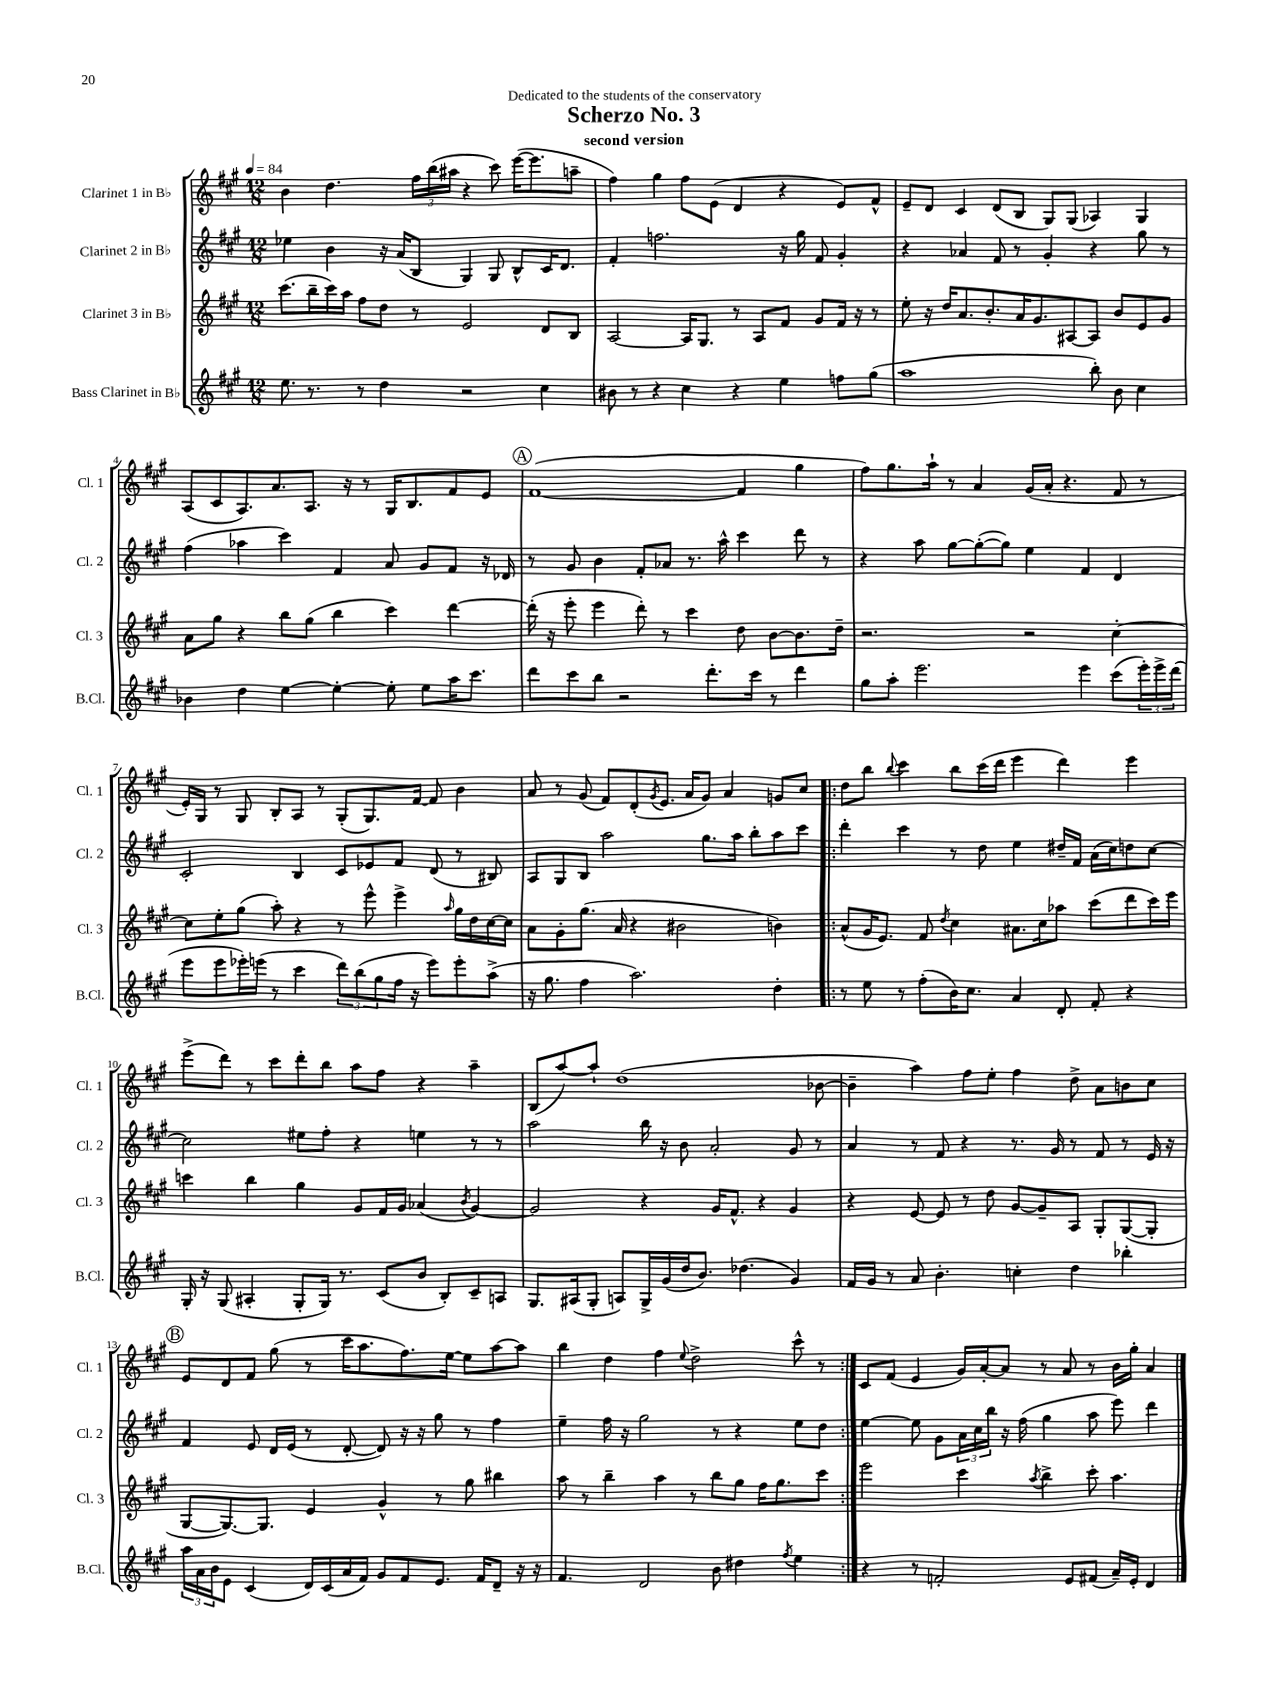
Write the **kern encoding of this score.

**kern	**kern	**kern	**kern
*staff4	*staff3	*staff2	*staff1
*clefG2	*clefG2	*clefG2	*clefG2
*k[f#c#g#]	*k[f#c#g#]	*k[f#c#g#]	*k[f#c#g#]
*M12/8	*M12/8	*M12/8	*M12/8
*MM84	*MM84	*MM84	*MM84
8.ee\	(8.ccc#\L	4ee-\	4b\
8.r	16bb~\L	.	.
.	16ccc#\)	4b\	4.dd\
.	16aa\JJ	.	.
8r	8ff#\L	.	.
4dd\	8dd\J	16r	.
.	.	(16a/LK	.
.	8r	8B/J	24ff#\LL
.	.	.	(24bb\
.	.	.	24aa#\JJ
2r	2e/	4G#/)	4r
.	.	8G#/	8ccc#\)
.	.	8B^^/L	([16eee\LK
.	.	.	8.eee\]
4cc#\	8d/L	16c#/K	.
.	.	8.d/J	.
.	8B/J	.	8aa~\J
=	=	=	=
8b#\	[2A/	4f#'/	4ff#\)
8r	.	.	.
4r	.	2.ff\	4gg#\
4cc#\	16A/]LK	.	8ff#\L
.	8.G#/J	.	.
.	.	.	(8e\J
4r	8r	.	4d/
.	8A/L	.	.
4ee\	8f#/J	16r	4r
.	.	16gg#\	.
.	8g#/L	8f#/	.
8ff\L	16f#/Jk	4g#'/	8e/L)
.	16r	.	.
(8gg#\J	8r	.	8f#^^/J
=	=	=	=
1aa	8ee'\	4r	8e~/L
.	16r	.	8d/J
.	16dd/LK	.	.
.	8.a/	4a-/	4c#/
.	8.b'/	.	.
.	.	8f#/	(8d/L
.	16a/K	8r	8B/J
.	8.g#/	.	.
.	.	4g#'/	8G#/L)
.	[8A#/	.	(8G#/J
8bb'\)	8A#/]J	4r	4A-/)
8b\	8b/L	.	.
4cc#\	8e/	8gg#\	4G#/
.	8g#/J	8r	.
=	=	=	=
4b-\	8a\L	(4ff#\	(8A/L
.	8gg#\J	.	8c#/
4dd\	4r	4aa-\	8.A/)
.	.	.	8.a/
[4ee\	8bb\L	4ccc#\)	.
.	(8gg#\J	.	8.A/J
4ee'\_	4bb\	4f#/	.
.	.	.	16r
.	.	.	8r
8ee'\]	4ccc#\)	8a/	16G#/LK
.	.	.	8.B/
8ee\L	.	8g#/L	.
16aa\K	[4ddd\	8f#/J	8f#/
8.ccc#\J	.	.	.
.	.	16r	8e/J
.	.	16d-/	.
=	=	=	=
8ddd\L	(16ddd'\]	8r	([1f#
.	16r	.	.
8ccc#\	8eee'\	8g#/	.
8bb\J	4eee\	4b\	.
2r	.	.	.
.	8ddd'\)	8f#'/L	.
.	8r	8a-/J	.
.	4ccc#\	8.r	.
8.ddd'\L	.	.	.
.	.	16aa^^\	.
.	8dd\	4ccc#\	4f#/]
16ccc#\Jk	.	.	.
8r	[8b\L	.	.
4ddd\	8.b\]	8ddd\	4gg#\
.	.	8r	.
.	16dd~\Jk	.	.
=	=	=	=
8gg#\L	2.r	4r	8ff#\L)
8aa'\J	.	.	8.gg#\
2.eee\	.	8aa\	.
.	.	.	16aa`\Jk
.	.	[8gg#\L	8r
.	.	(8gg#'\_	4a/
.	.	8gg#\]J)	.
.	2r	4ee\	(16g#/LL
.	.	.	16a'/JJ
.	.	.	4.r
4eee\	.	4f#/	.
(8ccc#\L	[4cc#'\	4d/	8f#/
24eee'\L)	.	.	8r
24eee^\	.	.	.
(24ddd\JJ	.	.	.
=	=	=	=
8eee\L	8cc#\]L	2c#'/	16e'/LL)
.	.	.	16G#/JJ
8eee\	8ee'\	.	8r
16eee-'\L)	(8gg#\J	.	8G#/
(16eee\JJ	.	.	.
8r	8aa'\)	.	8B'/L
4ccc#\	4r	4B/	8A/J
.	.	.	8r
12ddd\L)	8r	8c#/L	(8G#'/L
(12bb\	.	.	.
.	8eee^^\	8e-/	8.G#/)
12gg#\	.	.	.
16ff#\Jk	4eee^\	8f#/J	.
16r	.	.	[16f#/Jk
8eee\L)	.	(8d/	8f#/]
.	16qqaa/	.	.
8eee'\	16gg#\LL	8r	4b\
.	16dd\	.	.
(8aa^\J	[16cc#\	8B#/)	.
.	16cc#\]JJ	.	.
=	=	=	=
16r	8a\L	8A/L	8a/
8.gg#\	.	.	.
.	8g#'\	8G#/	8r
4ff#\	(8.gg#\J	8B/J	(8g#/
.	.	2aa\	8f#/L)
.	16a/	.	.
2.aa\)	4r	.	(8d'/
.	.	.	8qg#/
.	.	.	8.e/J
.	2b#\	.	.
.	.	.	16a/LK
.	.	8.gg#\L	8g#/J)
.	.	.	4a/
.	.	16aa\Jk	.
.	.	8bb'\L	.
4dd'\	4b\)	8aa\	8g/L
.	.	8ccc#\J	8cc#/J
=!|:	=!|:	=!|:	=!|:
8r	(8a^^/L	4ddd'\	8dd\L
8ee\	16g#/K	.	8bb\J
.	8.e/J)	.	.
.	.	.	8qqbb/
8r	.	4ccc#\	4ccc#\
(8ff#'\L	8f#/	.	.
.	8qdd/	.	.
16b\K)	4cc#\	8r	8bb\L
8.cc#\J	.	.	.
.	.	8dd\	(16ccc#\L
.	.	.	16ddd\JJ
4a/	8.a#\L	4ee\	4eee\
.	16cc#\k	.	.
8d'/	8aa-\J	16dd#~/LL	4ddd\)
.	.	16f#/JJ	.
8f#'/	(8ccc#\L	(16a\LL	.
.	.	16cc#\J)	.
4r	8ddd\	8dd\	4eee\
.	16ccc#\L)	[8cc#\J	.
.	16eee\JJ	.	.
=	=	=	=
16G#'/	4ccc\	2cc#\]	(8eee^\L
16r	.	.	.
(8G#/	.	.	8ddd\J)
4A#'/	4bb\	.	8r
.	.	.	8ccc#\L
8G#'/L	4gg#\	8ee#\L	8ddd'\
16G#/Jk)	.	8ff#'\J	8bb\J
8.r	.	.	.
.	8g#/L	4r	8aa\L
(8c#/L	16f#/L	.	8ff#\J
.	16g#/JJ	.	.
8b/J	(4a-/	4ee\	4r
8B'/L)	.	.	.
.	8qb/	.	.
8c#~/	[4g#/)	8r	4aa~\
8A/J	.	8r	.
=	=	=	=
8.G#/L	2g#/]	2aa\	(8B/L
.	.	.	[8aa/)
(16A#/k	.	.	.
8G#'/J	.	.	8aa`/]J
8A/L)	.	.	(1dd
16G#^/L	4r	16bb\	.
(16g#/	.	16r	.
16dd/J	.	8b\	.
8.b/J)	.	.	.
.	16g#/LK	2a'/	.
.	8.f#^^/J	.	.
(4.dd-\	.	.	.
.	4r	.	.
4g#/)	4g#/	8g#/	.
.	.	8r	[8b-\
=	=	=	=
16f#/LL	4r	4a/	4b-~\]
16g#/JJ	.	.	.
8r	.	.	.
8a/	[8e/	8r	4aa\)
4.b'\	8e/]	8f#/	.
.	8r	4r	8ff#\L
.	8dd\	.	8ee'\J
4cc'\	[8g#/L	8.r	4ff#\
.	8g#~/]	.	.
.	.	16g#/	.
4dd\	8A/J	8r	8dd^\
.	8G#'/L	8f#/	8a\L
4bb-'\	([8G#/	8r	8b\
.	8G#'/]J	16e/	8cc#\J
.	.	16r	.
=	=	=	=
24aa\LL	[8G#/L	4f#/	8e/L
24a\	.	.	.
24b\J	.	.	.
8e\J	8.G#/_)	.	8d/
(4c#/	.	8e/	8f#/J
.	8.G#/]J	.	.
.	.	16d/LL	(8gg#\
.	.	(16e/JJ	.
16d/LL)	4e/	8r	8r
(16c#/	.	.	.
16a/	.	[8d'/	16ccc#\LK
16f#/JJ)	.	.	8.aa\
8g#/L	4g#^^/	8d/])	.
8f#/	.	16r	8.ff#\)
.	.	16r	.
8.e/J	8r	8gg#\	.
.	.	.	[16ee\Jk
.	8gg#\	8r	8ee\]L
16f#/LK	.	.	.
8d~/J	4bb#\	4ff#\	[8aa\
16r	.	.	8aa\]J
16r	.	.	.
=	=	=	=
4.f#/	8aa\	4ee~\	4bb\
.	8r	.	.
.	4bb~\	16ff#\	4dd\
.	.	16r	.
2d/	.	2gg#\	.
.	4aa\	.	4ff#\
.	.	.	8qqee/
.	8r	.	2dd^\
8b\	8bb\L	8r	.
4dd#\	8gg#\J	4r	.
.	16ff#\LK	.	.
.	8.gg#\	.	.
8qff#/	.	.	.
4ee\	.	8ee\L	8ccc#^^\
.	8ccc#\J	8dd\J	8r
=:|!	=:|!	=:|!	=:|!
4r	2eee\	[4ee\	8c#/L
.	.	.	(8f#/J
8r	.	8ee\]	4e/
2f'/	.	8g#\L	.
.	4ccc#\	24a\L	16g#/LL)
.	.	24cc#\	.
.	.	.	[16a'/J
.	.	24bb\JJ	.
.	.	16r	8a/]J
.	.	(16ff#\	.
.	8qaa/	.	.
.	4bb^\	4gg#\	8r
8e/L	.	.	8a/
(8f#/J	8ccc#'\	8aa\	8r
16a~/LL)	4.aa\	8eee\)	16b\LL
16e'/JJ	.	.	16gg#'\JJ
4d/	.	4ddd\	4a/
==	==	==	==
*-	*-	*-	*-
